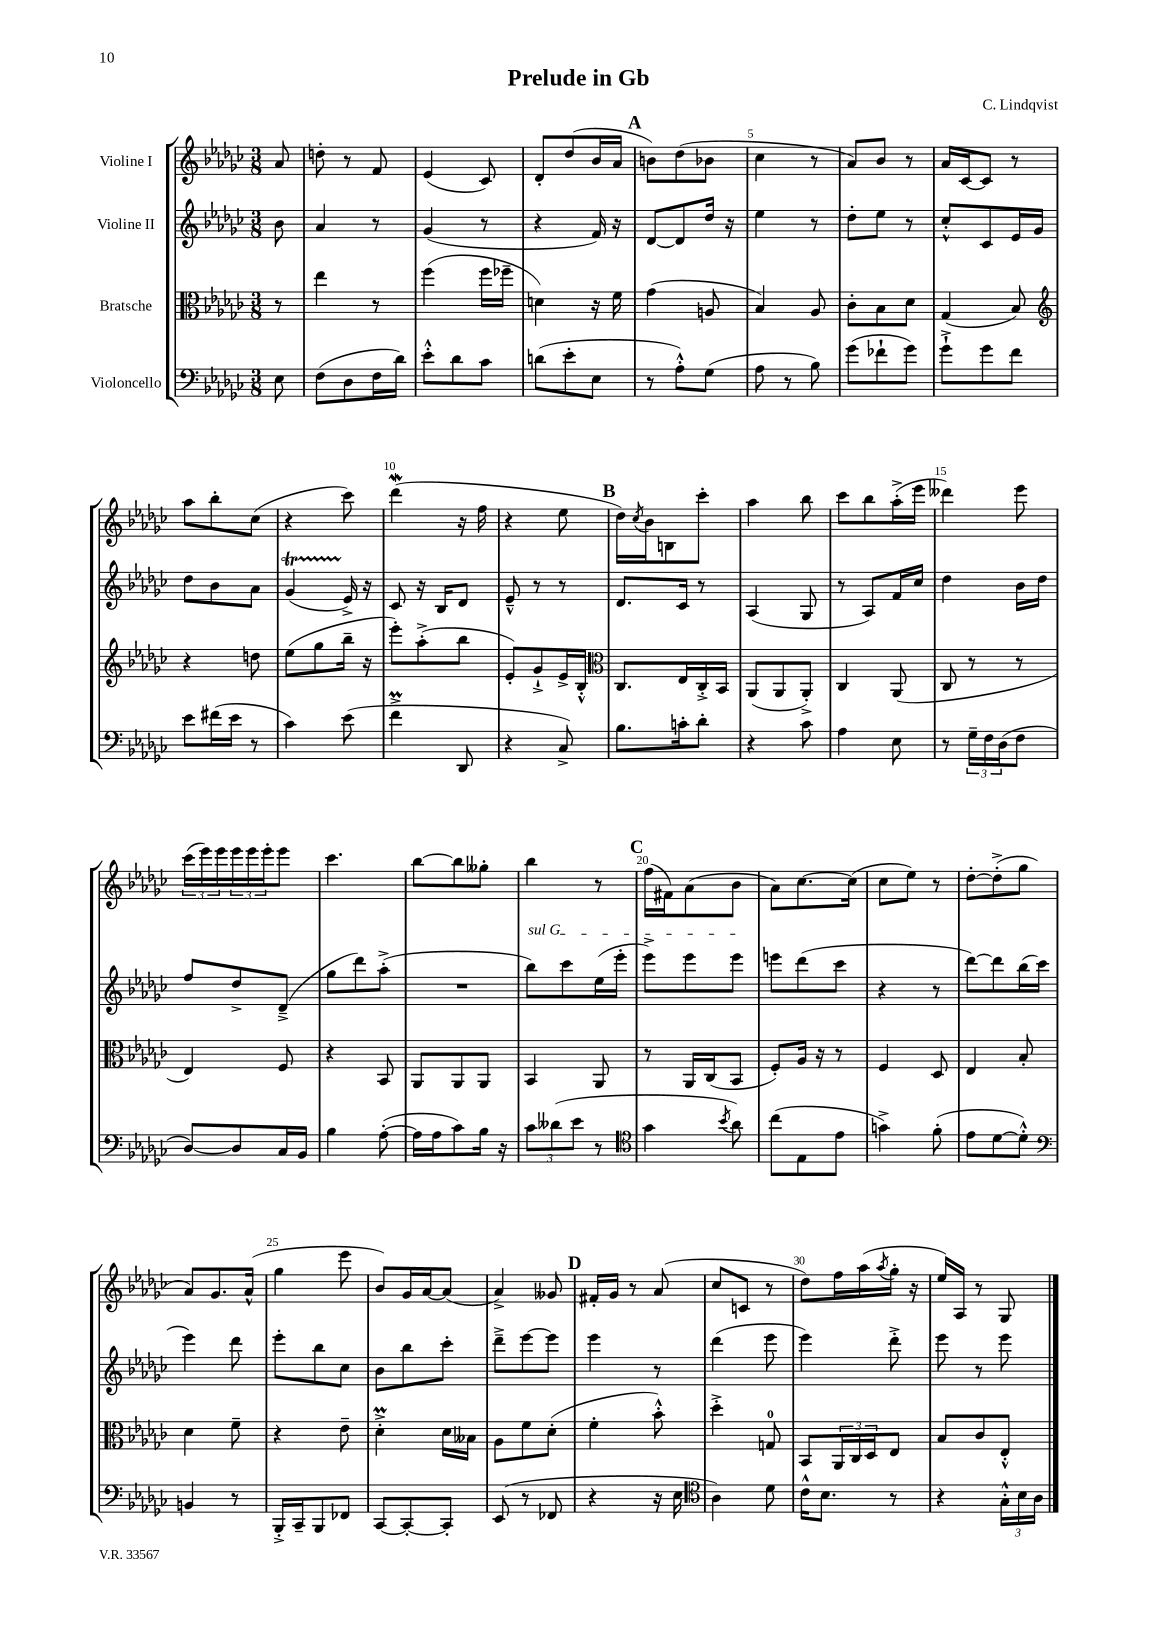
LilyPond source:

\header { title = "Prelude in Gb" composer = "C. Lindqvist" }
<<
\new StaffGroup <<
\new Staff = "s0" \with { instrumentName = "Violine I" } {
    \clef treble \key ges \major \numericTimeSignature \time 3/8 \partial 8
    aes'8 |
    d''8-. r8 f'8 |
    ees'4( ces'8) |
    des'8-. des''8( bes'16 aes'16 |
    \mark \markup { \bold "A" } b'8) des''8( bes'8 |
    ces''4 r8 |
    aes'8) bes'8 r8 |
    aes'16 ces'16~ ces'8 r8 |
    aes''8 bes''8-. ces''8( |
    r4 ces'''8) |
    des'''4\mordent( r16 f''16 |
    r4 ees''8 |
    \mark \markup { \bold "B" } des''16) \acciaccatura { ces''8 } bes'16 b8 ces'''8-. |
    aes''4 bes''8 |
    ces'''8 bes''8 aes''16-.->( ees'''16 |
    deses'''4) ees'''8 |
    \tuplet 3/2 { ces'''16( ees'''16) ees'''16 } \tuplet 3/2 { ees'''16 ees'''16 ees'''16-. } ees'''8 |
    ces'''4. |
    bes''8~ bes''8 geses''8-. |
    bes''4 r8 |
    \mark \markup { \bold "C" } f''16( fis'16) aes'8( bes'8 |
    aes'8) ces''8.~ ces''16( |
    ces''8 ees''8) r8 |
    des''8~-. des''8-.->( ges''8 |
    aes'8) ges'8. aes'16-^( |
    ges''4 ees'''8 |
    bes'8) ges'16 aes'16~ aes'8( |
    aes'4->) geses'8 |
    \mark \markup { \bold "D" } fis'16-. ges'16 r8 aes'8( |
    ces''8 c'8 r8 |
    des''8) f''16 aes''16( \acciaccatura { aes''8 } ges''16-. r16 |
    ees''16) aes16 r8 ges8 \bar "|." |
}
\new Staff = "s1" \with { instrumentName = "Violine II" } {
    \clef treble \key ges \major \numericTimeSignature \time 3/8 \partial 8
    bes'8 |
    aes'4 r8 |
    ges'4( r8 |
    r4 f'16) r16 |
    \mark \markup { \bold "A" } des'8~ des'8 des''16 r16 |
    ees''4 r8 |
    des''8-. ees''8 r8 |
    ces''8-.-^ ces'8 ees'16 ges'16 |
    des''8 bes'8 aes'8 |
    ges'4\startTrillSpan( ees'16->\stopTrillSpan) r16 |
    ces'8 r16 bes16 des'8 |
    ees'8---^ r8 r8 |
    \mark \markup { \bold "B" } des'8. ces'16 r8 |
    aes4( ges8 |
    r8 aes8) f'16 ces''16 |
    des''4 bes'16 des''16 |
    f''8 des''8-> des'8--->( |
    ges''8 des'''8) aes''8-.->( |
    R4. |
    \once \override TextSpanner.bound-details.left.text = \markup { \italic "sul G" } bes''8\startTextSpan) ces'''8 ees''16( ees'''16-. |
    \mark \markup { \bold "C" } ees'''8->) ees'''8 ees'''8\stopTextSpan |
    e'''8 des'''8( ces'''8 |
    r4 r8 |
    des'''8~) des'''8 bes''16( ces'''16 |
    ees'''4) des'''8 |
    ees'''8-. bes''8 ces''8 |
    bes'8 bes''8 ces'''8-. |
    des'''8---> ees'''8~ ees'''8 |
    \mark \markup { \bold "D" } ees'''4 r8 |
    des'''4( ees'''8 |
    ees'''4) des'''8-.-> |
    ees'''8 r8 ees'''8 \bar "|." |
}
\new Staff = "s2" \with { instrumentName = "Bratsche" } {
    \clef alto \key ges \major \numericTimeSignature \time 3/8 \partial 8
    r8 |
    ees''4 r8 |
    f''4( f''16 fes''16-- |
    d'4) r16 f'16 |
    \mark \markup { \bold "A" } ges'4( a8 |
    bes4) aes8 |
    ces'8-. bes8 des'8 |
    ges4( bes8) |
    \clef treble r4 d''8 |
    ees''8( ges''8 bes''16-- r16 |
    ees'''8-.) aes''8-.->( bes''8 |
    ees'8-.) ges'8-!-> ees'16-> bes16-.-^ |
    \mark \markup { \bold "B" } \clef alto ces8. ees16 ces16-.-> bes,16 |
    aes,8( aes,8 aes,8-.->) |
    ces4 aes,8( |
    ces8 r8 r8 |
    ees4) f8 |
    r4 bes,8 |
    aes,8 aes,8 aes,8 |
    bes,4 aes,8 |
    \mark \markup { \bold "C" } r8 aes,16 ces16( bes,8 |
    f8-.) aes16 r16 r8 |
    f4 des8 |
    ees4 bes8-. |
    des'4 f'8-- |
    r4 ees'8-- |
    des'4-.->\prall des'16 beses16 |
    aes8 f'8 des'8-.( |
    \mark \markup { \bold "D" } f'4-. bes'8-.-^) |
    des''4-.-> g8-0 |
    bes,8 \tuplet 3/2 { aes,16 ces16 des16 } ees8 |
    bes8 ces'8 ees8-.-^ \bar "|." |
}
\new Staff = "s3" \with { instrumentName = "Violoncello" } {
    \clef bass \key ges \major \numericTimeSignature \time 3/8 \partial 8
    ees8 |
    f8( des8 f16 des'16) |
    ees'8-.-^ des'8 ces'8 |
    d'8( ees'8-. ees8 |
    \mark \markup { \bold "A" } r8 aes8-.-^) ges8( |
    aes8 r8 bes8) |
    ges'8( fes'8-! ges'8) |
    ges'8-!-> ges'8 f'8 |
    ees'8 fis'16( ees'16 r8 |
    ces'4) ees'8( |
    f'4->\prall des,8 |
    r4 ces8->) |
    \mark \markup { \bold "B" } bes8. c'16-. des'8-. |
    r4 ces'8 |
    aes4 ees8 |
    r8 \tuplet 3/2 { ges16-- f16 des16( } f8 |
    des8~) des8 ces16 bes,16 |
    bes4 aes8~-.( |
    aes16 aes16 ces'8) bes16 r16 |
    \tuplet 3/2 { ces'8 deses'8( ees'8 } r8 |
    \mark \markup { \bold "C" } \clef tenor ges'4 \acciaccatura { bes'8 } aes'8) |
    ces''8( ees8 ees'8 |
    g'4->) f'8-.( |
    ees'8 des'8~ des'8-.-^) |
    \clef bass b,4 r8 |
    bes,,16-.-> ces,16-- bes,,8 fes,8 |
    ces,8~ ces,8~-. ces,8-. |
    ees,8( r8 fes,8 |
    \mark \markup { \bold "D" } r4 r16 ees16 |
    \clef tenor aes4) des'8 |
    ces'16-^ bes8. r8 |
    r4 \tuplet 3/2 { ges16-.-^ bes16 aes16 } \bar "|." |
}
>>
>>
\layout { \context { \Score \override BarNumber.break-visibility = ##(#f #t #t) barNumberVisibility = #(every-nth-bar-number-visible 5) } }
